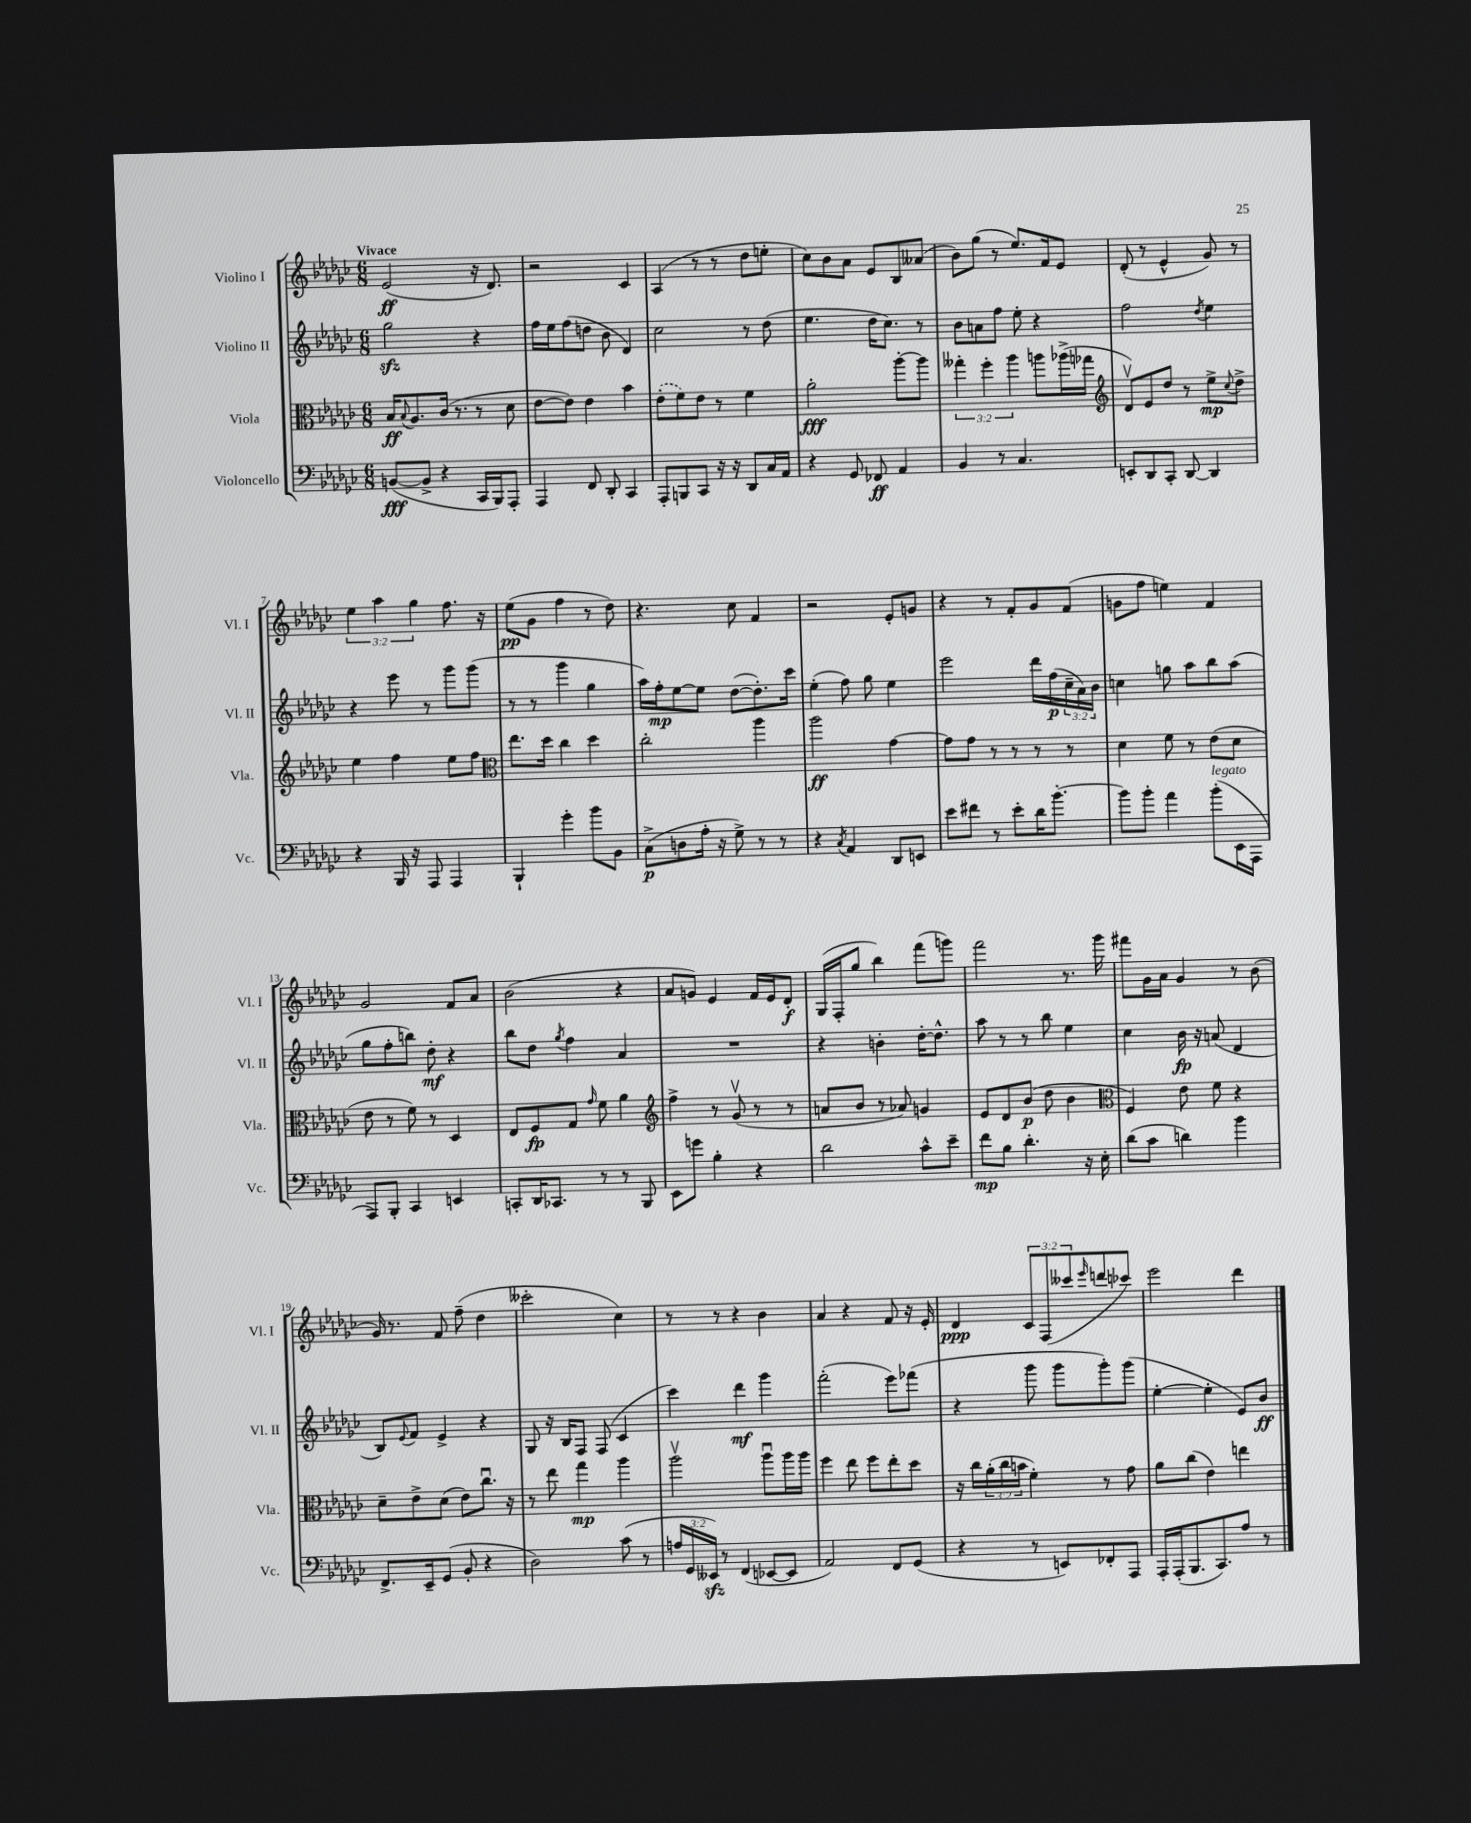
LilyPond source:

<<
\new StaffGroup <<
\new Staff = "s0" \with { instrumentName = "Violino I" shortInstrumentName = "Vl. I" } {
    \clef treble \key ges \major \numericTimeSignature \time 6/8 \override Staff.TupletNumber.text = #tuplet-number::calc-fraction-text \tempo "Vivace"
    ees'2\ff( r16 des'8.) |
    r2 ces'4 |
    aes4( r8 r8 des''8 e''8-. |
    ces''8) bes'8 aes'8 ees'8 bes8 aeses'8( |
    bes'8) ges''8( r8 ees''8.) f'16 ees'8 |
    des'8-.( r8 ees'4-^ ges'8) r8 |
    \tuplet 3/2 { ees''4 aes''4 ges''4 } f''8. r16 |
    ees''8\pp( ges'8 f''4 r8 des''8) |
    r4. ces''8 f'4 |
    r2 ees'8-. g'8 |
    r4 r8 f'8-. ges'8 f'8( |
    g'8 f''8 e''4) f'4 |
    ges'2 f'8 aes'8 |
    bes'2( r4 |
    aes'8 g'8) ees'4 f'16 ees'16 des'8-.\f |
    ges16( f16-. ges''8 bes''4) f'''8( g'''8) |
    f'''2 r8. ges'''16 |
    fis'''8 ges'16 aes'16 ges'4 r8 bes'8( |
    ges'16) r8. f'8 f''8--( des''4 |
    ceses'''2-. ces''4) |
    r8 r8 r4 bes'4 |
    aes'4 r4 f'8 r16 ees'16-. |
    des'4\ppp \tuplet 3/2 { ces'8 f8( ceses'''8 } \grace { ees'''16 } d'''8 ces'''8) |
    ees'''2 des'''4 \bar "|." |
}
\new Staff = "s1" \with { instrumentName = "Violino II" shortInstrumentName = "Vl. II" } {
    \clef treble \key ges \major \numericTimeSignature \time 6/8 \override Staff.TupletNumber.text = #tuplet-number::calc-fraction-text
    ges''2\sfz r4 |
    f''16 ees''16 f''8( d''8 bes'8 des'4) |
    ces''2 r8 des''8( |
    ees''4. des''16 ces''8.) r8 |
    bes'8 a'8 f''8 ees''8-. r4 |
    f''2 \acciaccatura { des''8 } ees''4 |
    r4 ees'''8 r8 ges'''8 ges'''8( |
    r8 r8 ges'''4 ges''4 |
    aes''16) f''16-.\mp ees''8~ ees''8 des''8~( des''8.-.) ces'''16 |
    ees''4-.( f''8) ges''8 ees''4 |
    ees'''2 des'''16 f''16\p( \tuplet 3/2 { ces''16-- aes'16) bes'16 } |
    c''4 g''8 aes''8 bes''8 aes''8( |
    ges''8 f''8-. b''8) des''8-.\mf r4 |
    bes''8 des''8 \acciaccatura { ges''8 } f''4 aes'4 |
    R2. |
    r4 b'4-. des''16~-. des''8.-^ |
    aes''8 r8 r8 bes''8 ees''4 |
    ces''4 bes'16\fp r16 a'8( des'4 |
    bes8) \appoggiatura { ees'8 } f'8 ees'4-> r4 |
    ges8 r16 bes16 f8 f8( ces'4 |
    ces'''4) des'''4\mf ges'''4 |
    f'''2-.( ees'''8) fes'''8( |
    r4 ges'''8 ges'''8 ges'''8-.) ges'''8( |
    ees''4~-. ees''4-. ees'8) bes'8\ff \bar "|." |
}
\new Staff = "s2" \with { instrumentName = "Viola" shortInstrumentName = "Vla." } {
    \clef alto \key ges \major \numericTimeSignature \time 6/8 \override Staff.TupletNumber.text = #tuplet-number::calc-fraction-text
    bes16\ff \appoggiatura { bes8 } aes8. ces'16( r8. r8 des'8 |
    ees'8~ ees'8) ees'4 bes'4 |
    \once \slurDashed ees'8-.( f'8) ees'8 r8 f'4 |
    aes'2-.\fff aes''8~-. aes''8 |
    \tuplet 3/2 { geses''4-. f''4-. aes''4 } a''8 aes''16->( ges''16 |
    \clef treble des'8\upbow) ees'8 des''8 r8 ees''8->\mp \appoggiatura { ces''8 } des''8-> |
    ees''4 f''4 ees''8 f''8 |
    \clef alto ees''8. des''16 ces''4 des''4 |
    ces''2-. aes''4 |
    aes''2\ff ges'4~ |
    ges'8 ges'8 r8 r8 r8 r8 |
    des'4 f'8 r8 ees'8( des'8 |
    ees'8 r8 f'8) r8 des4 |
    ees8 f8\fp ges8 \grace { ges'16 } f'8 aes'4 |
    \clef treble f''4-> r8 ges'8\upbow( r8 r8 |
    a'8 bes'8 r8 aes'8) g'4 |
    ees'8 des'8 bes'8\p( des''8 bes'4 |
    \clef alto f4) ees'8 f'8 r4 |
    des'8-- ees'8-> des'8( ees'8) ces''8.\downbow r16 |
    r8 ees''8 ges''4\mp aes''4 |
    aes''2\upbow aes''8\downbow aes''16 aes''16 |
    f''4 ees''8 f''8 ees''8-. des''8 |
    r16 ces''16 \tuplet 3/2 { aes'16-.( ces''16 b'16 } f'4-.) r8 ges'8 |
    aes'8 ces''8( ees'4) e''4 \bar "|." |
}
\new Staff = "s3" \with { instrumentName = "Violoncello" shortInstrumentName = "Vc." } {
    \clef bass \key ges \major \numericTimeSignature \time 6/8 \override Staff.TupletNumber.text = #tuplet-number::calc-fraction-text
    b,8~\fff( b,8-> r4 ces,16 bes,,16) aes,,8-. |
    aes,,4 f,8 des,8-. ces,4 |
    aes,,8-. b,,8 ces,8 r16 r16 des,8 ces16 aes,16 |
    r4 ges,8 fes,8\ff aes,4 |
    bes,4 r8 ces4. |
    e,8-. des,8 ces,8-. des,8~ des,4 |
    r4 bes,,16 r16 aes,,8 aes,,4 |
    bes,,4-! ges'4-. bes'8 bes,8 |
    ces8->\p( d8 aes16-. r16 ges8->) r8 r8 |
    r4 \acciaccatura { ces8 } aes,4 des,8 e,8 |
    ees'8 fis'8 r8 ees'8-. des'16 bes'8.~-. |
    bes'8 bes'8-. aes'4 bes'8-.^\markup { \italic "legato" }( ees,16 aes,,16 |
    aes,,8) bes,,8-. ces,4 e,4 |
    c,8-. des,16 ces,8. r8 r8 bes,,8 |
    ees,8 g'8 bes4-. r4 |
    des'2 ces'8-^ ees'8-- |
    f'8\mp bes8 des'4.-. r16 ees16-. |
    des'8( ces'8 d'4) bes'4 |
    f,8.-> ees,16-- ges,8( bes,8-. r4 |
    des2) ces'8( r8 |
    \tuplet 3/2 { a16 ges,16 eeses,16\sfz) } r8 f,4( ees,8~ ees,8 |
    aes,2) f,8 ges,8( |
    r4 r8 e,8) fes,8-. aes,,8 |
    aes,,16-. aes,,16-.( bes,,8. ces,8.) aes8 r8 \bar "|." |
}
>>
>>
